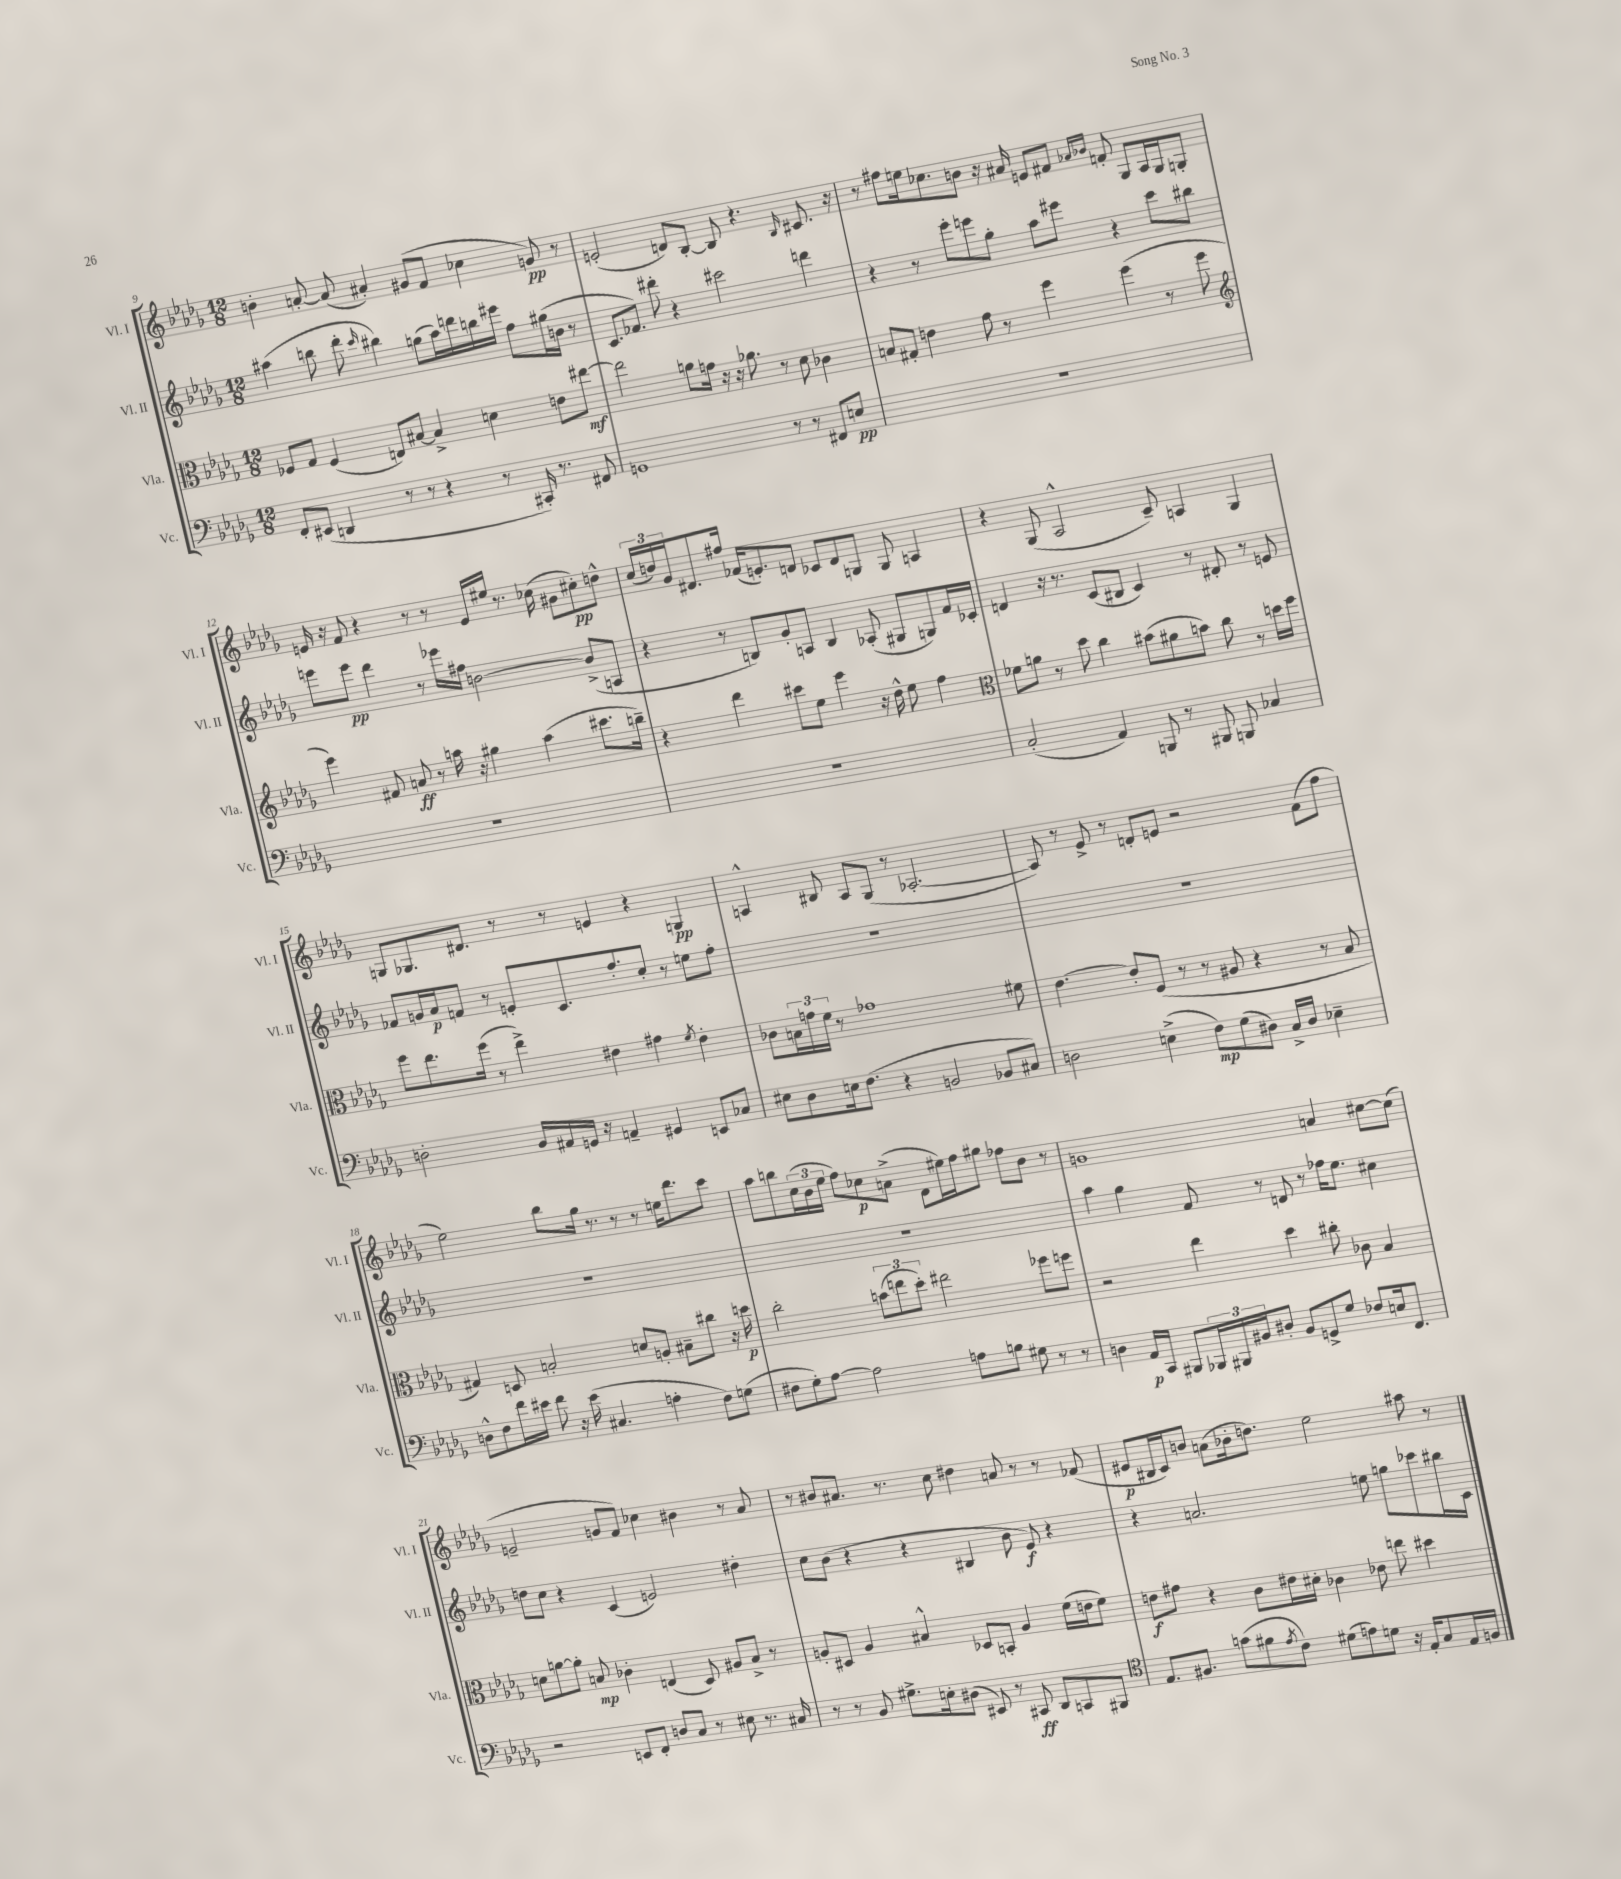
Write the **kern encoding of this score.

**kern	**kern	**kern	**kern
*staff4	*staff3	*staff2	*staff1
*clefF4	*clefC3	*clefG2	*clefG2
*k[b-e-a-d-g-]	*k[b-e-a-d-g-]	*k[b-e-a-d-g-]	*k[b-e-a-d-g-]
*M12/8	*M12/8	*M12/8	*M12/8
8FF'/L	8F-/L	(4aa#\	4b'\
(8EE#/J	8G-/J	.	.
4DD/	(4F-/	8bb\	[8a'/
.	.	8ddd-'\	(8a/]
.	.	16qqccc/	.
8r	8E/L)	4bb#\)	4a#'/)
8r	[8B#/J	.	.
4r	4B#^/]	(8gg\L	(8g#/L
.	.	16aa#\L)	8f/J
.	.	16ddd\	.
8r	4d\	16bb\	4cc-\
.	.	16eee#\JJ	.
16CC#'/)	.	8ff\L	.
8.r	.	.	.
.	8e\L	(16gg#\L	8g/)
.	.	16b\JJ	.
8FF#/	[8ee#\J	8r	8r
=	=	=	=
1GG	2ee#\]	8.c/L	(2e'/
.	.	8.f-/J)	.
.	.	8ddd#'\	.
.	8a\L	4r	8d/L)
.	16g\Jk	.	[8B-'/J
.	16r	.	.
.	16r	2ccc#\	8B-/]
.	8.a-\	.	.
.	.	.	4.r
8r	8r	.	.
8r	8d-\	.	.
.	.	.	16qqB-/
8FF#/L	4c-\	4ddd\	8.c#/
8E/J	.	.	.
.	.	.	16r
=	=	=	=
1.r	8B/L	4r	8r
.	8G#'/J	.	8ff#\L
.	4e\	8r	16ee\k
.	.	.	8.cc-\
.	.	8eee-'\L	.
.	8g-\	8eee\	8b\J
.	8r	8gg-'\J	16r
.	.	.	16a#/
.	4ff\	8aa-\L	8e/L
.	.	8eee#\J	8f#/J
.	.	.	16qqa-/LL
.	.	.	16qqb-/JJ
.	(4ff\	4r	8f'/
.	.	.	8G-/L
.	8r	8ccc\L	16A-/L
.	.	.	16G-/J
.	8ff\	8bb#\J	8G'/J
=	=	=	=
*	*clefG2	*	*
1.r	4eee-\)	8eee\L	16e/
.	.	.	16r
.	.	8eee\J	8f/
.	8f#/	4ddd-\	4r
.	8a/	.	.
.	8r	8r	8r
.	16aa\	16eee-\LL	8r
.	16r	16ff#\JJ	.
.	4gg#\	[2b\	16e/LL
.	.	.	16ee#/JJ
.	.	.	8.r
.	(4aa\	.	.
.	.	.	(16cc-\
.	.	.	8g#\L
.	8.ccc#\L	(8b^/]L	8cc#'\)
.	.	8A/J	8dd^^\J
.	16bb~\Jk)	.	.
=	=	=	=
1.r	4r	4r	(24cc/LL
.	.	.	24dd/)
.	.	.	24g-/J
.	.	.	8.d#/
.	4ddd-\	8r	.
.	.	.	16ff#/Jk
.	.	8B/L)	(16f-/LK
.	.	.	8.e'/)
.	8ccc#\L	8g-'/	.
.	8ee-\J	8A/J	8d/J
.	4eee-\	4B/	8c-/L
.	.	.	8d/
.	16r	(8A-'/	8G/J
.	16dd-^^\	.	.
.	8ee-\	8G#/L	8G/
.	4ff\	8G/)	4A/
.	.	16f/L	.
.	.	16c-'/JJ	.
=	=	=	=
*	*clefC3	*	*
(2C'/	8f-\L	4d/	4r
.	8a\J	.	.
.	8r	16r	(8G-/
.	.	8.r	.
.	8dd-\	.	2A-^^/
4AA-/)	4cc\	(8c/L	.
.	.	8B#/J	.
8BBB/	(8b#\L	4c/)	.
8r	8a#\	.	8c~/)
8BBB#/	8b\J)	8r	4A/
8BBB/	8cc\	8d#'/	.
4C-/	8r	8r	4G-/
.	16dd\LL	8e/	.
.	16ff\JJ	.	.
=	=	=	=
2D'\	8ff\L	8f-/L	8G/L
.	8.ee-\	16g/L	8.G-/
.	.	16a-/J	.
.	.	8f/J	.
.	(16ff\Jk	.	8.d#/J
.	8r	8r	.
16BB-/LL	4ee-^\)	8e'/L	8r
16AA#/	.	.	.
16GG/JJ	.	8.c/	8r
16r	.	.	.
4AA~/	4e#\	.	4e/
.	.	8.ff'/	.
4GG#/	4g#\	8cc'/J	4r
.	.	8r	.
.	8qf/	.	.
8EE/L	4e#'\	8ee\L	4G/
8C-/J	.	8ff'\J	.
=	=	=	=
8E#\L	8c-\L	1.r	4A^^/
8D-\	24B\L	.	.
.	24g\	.	.
.	24f\JJ	.	.
16E\k	8r	.	8B#/
(8.F\J	.	.	.
.	1g-	.	8A/L
4r	.	.	(8G-/J
.	.	.	8r
2BB/	.	.	[2.A-'/
8BB-/L	.	.	.
8C#/J)	8f#\	.	.
=	=	=	=
2D\	[4.e-\	1.r	8A-/])
.	.	.	8r
.	.	.	8e-^/
.	8e-'/]L	.	8r
(4E^\	(8F/J	.	8d'/L
.	8r	.	8e/J
8F\L)	8r	.	2r
(8G-\	8A#/	.	.
8D#\J)	4r	.	.
16C^/LL	.	.	.
16D#/JJ	.	.	.
4E-~\	8r	.	(8f\L
.	8B-/	.	8ff\J
=	=	=	=
8D^^\L	4G#/)	1.r	2ee-\)
8F\	.	.	.
16f\L	8D/	.	.
16e#\JJ	.	.	.
8f\	2B'/	.	.
16r	.	.	8bb-\L
(16e#\	.	.	.
4.C#/	.	.	16gg-\Jk
.	.	.	8.r
.	8d/L	.	8r
4A'\	8A'/J	.	8r
.	8B#~\L	.	16ee\LK
.	.	.	8.ddd-\
8F\L)	8cc#\J	.	.
(8G\J	16r	.	8ccc\J
.	16dd\	.	.
=	=	=	=
8F#\L	2cc'\	1.r	8aa-\L
8G-'\)	.	.	8bb\
[8A-\J	.	.	(24cc\L
.	.	.	24b-\
.	.	.	24ee-\JJ
2A-\]	.	.	8ff\L)
.	(12b\L	.	8cc-\
.	12ee\	.	.
.	.	.	(8a^\J
.	12dd-'\J)	.	.
.	2ee#\	.	8d-\L
8A\L	.	.	16ee#\L)
.	.	.	16ff\J
8B\J	.	.	8gg#\J
8G#\	.	.	8ff-\L
8r	8ff-\L	.	8b-\J
8r	8ff\J	.	8r
=	=	=	=
4D\	2r	4aa-\	1g
16AA-/LL	.	4gg-\	.
16CC/JJ	.	.	.
8BBB#/L	.	.	.
24BBB-/L	4ee-\	8f/	.
24BBB#/	.	.	.
24BB#/J	.	.	.
8D#'/J	.	8r	.
8BB#/L	4dd-\	8d/	.
8GG^/	.	8r	.
8G-/J	8cc#'\	16ff-\LK	4a/
.	.	8.ee-\J	.
8F-/L	8c-\	.	.
16E/k	4B-/	4cc#\	[8cc#\L
8.FF/J	.	.	.
.	.	.	(8cc#\]J
=	=	=	=
2r	8d\L	8dd\L	2e~/
.	[8a\	8cc\J	.
.	8a'\]J	4r	.
.	8B/	.	.
8EE/L	4c-'\	(4c/	8g/L
8FF'/J	.	.	8f/J)
8D/L	(4E/	2e/)	4cc-\
8C/J	.	.	.
8r	8D-/)	.	4b#\
8E#\	8A#/L	.	.
8.r	8B^/J	4dd#'\	8r
.	8r	.	8a-/
16C#/	.	.	.
=	=	=	=
8r	8A'/L	8cc\L	8r
8r	8D#/J	(8b-\J	8b#/L
8BB-/	4A/	4r	8.a#/J
8.G#^\L	.	.	.
.	.	.	8.r
.	4B#^^/	4r	.
16E'\k	.	.	.
(8D#\J	.	.	8cc\
8EE#/)	8D-/L	4B#/	4dd#\
8r	8BB'/J	.	.
8CC#/	4A/	8b-\	8a/
8DD-/L	.	8e-/)	8r
8CC/	(16f\LL	4r	8r
.	16e\J	.	.
8BBB#/J	8f\J)	.	(8f-/
=	=	=	=
*clefC4	*	*	*
8.E-/L	8e\L	4r	8e#/L
.	8g#\J	.	16B#/L
8.F#/J	.	.	16c/J)
.	4r	2.a/	8b/J
(8g\L	.	.	(8a\L
8f#\	8c\L	.	16b-'\k
.	.	.	8.dd\J)
8qe-/	.	.	.
8c\J)	16e#\L	.	.
.	16d#'\JJ	.	.
(8d#\L	4c-\	.	2ee-\
8e\)	.	.	.
8d\J	8e-\	8ee\	.
16r	8ee\	8gg\L	.
16E-'/LK	.	.	.
8G-/	4dd#\	8ccc-\	8aa#\
16E-/L	.	16bb#\L	8r
16F/JJ	.	16c\JJ	.
==	==	==	==
*-	*-	*-	*-
